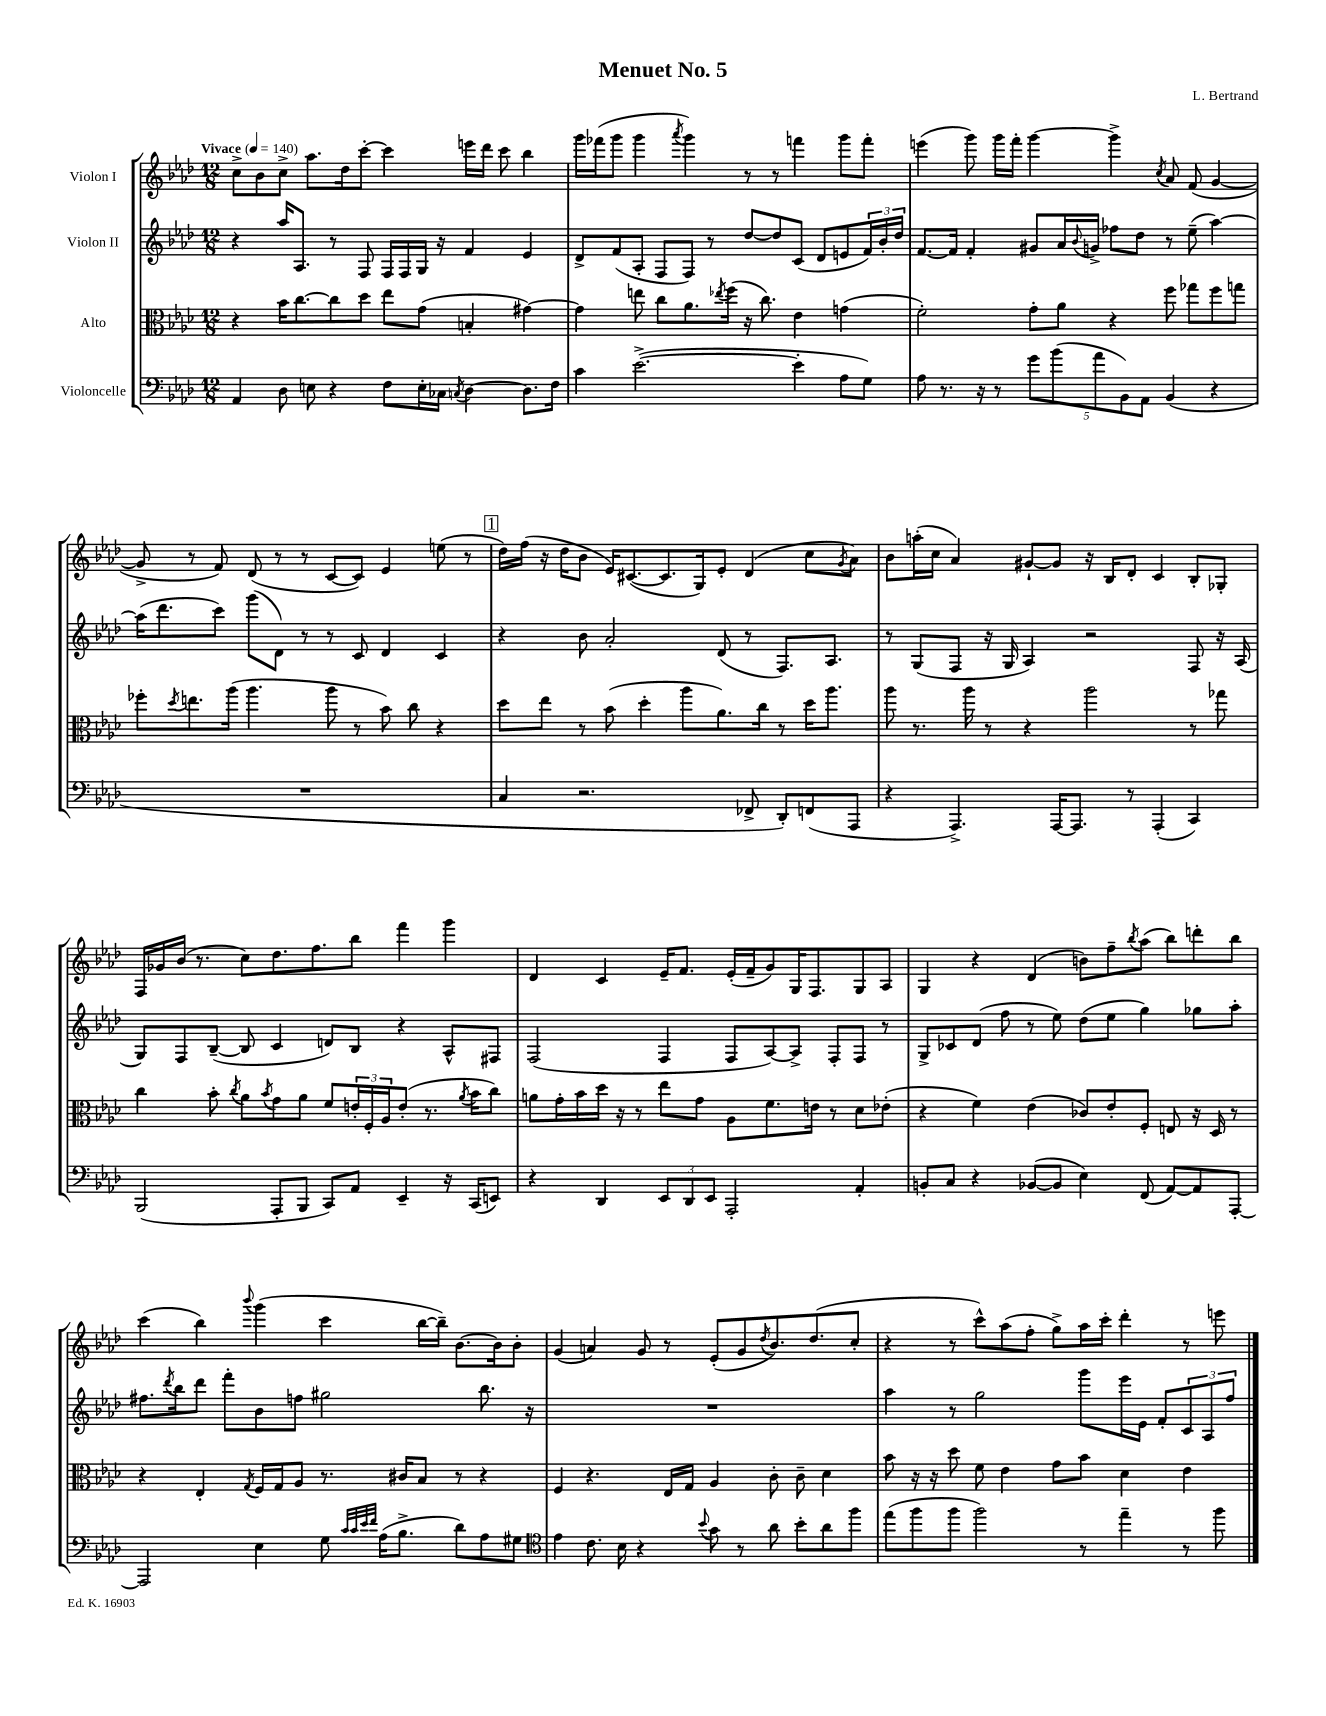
\header { title = "Menuet No. 5" composer = "L. Bertrand" }
<<
\new StaffGroup <<
\new Staff = "s0" \with { instrumentName = "Violon I" } {
    \clef treble \key aes \major \numericTimeSignature \time 12/8 \tempo "Vivace" 4 = 140
    c''8-> bes'8 c''8-> aes''8. des''16 c'''8~-. c'''4 e'''16 des'''16 c'''8 bes''4 |
    g'''16 fes'''16( g'''8 g'''4 \acciaccatura { aes'''8 } g'''4) r8 r8 f'''4 g'''8 f'''8-. |
    e'''4( g'''8) g'''16 f'''16-. g'''4~ g'''4-> \acciaccatura { c''8 } aes'8 f'8( g'4~ |
    g'8-> r8 f'8) des'8( r8 r8 c'8~ c'8) ees'4 e''8( r8 |
    \mark \markup { \box "1" } des''16) f''16( r16 des''16 bes'8 ees'16) cis'8.~( cis'8. g16) ees'8-. des'4( c''8 \acciaccatura { g'8 } aes'8) |
    bes'8 a''16-.( c''16 aes'4) gis'8~-! gis'8 r16 bes16 des'8-. c'4 bes8-. ges8-. |
    f16 ges'16 bes'16( r8. c''8) des''8. f''8. bes''8 f'''4 g'''4 |
    des'4 c'4 ees'16-- f'8. ees'16-.( f'16-- g'8) g16 f8. g8 aes8 |
    g4 r4 des'4( b'8) f''8-- \acciaccatura { bes''8 } aes''8( bes''8) d'''8-. bes''8 |
    c'''4( bes''4) \appoggiatura { bes'''8 } g'''4( c'''4 bes''16~ bes''16--) bes'8.~ bes'16 bes'8-. |
    g'4( a'4) g'8 r8 ees'8-.( g'8 \acciaccatura { des''8 } bes'8.) des''8.( c''8-. |
    r4 r8 c'''8-^) aes''8( f''8-. g''8->) aes''16 c'''16-. des'''4-. r8 e'''8 \bar "|." |
}
\new Staff = "s1" \with { instrumentName = "Violon II" } {
    \clef treble \key aes \major \numericTimeSignature \time 12/8
    r4 aes''16 aes8. r8 f8 f16 f16 g16 r16 f'4 ees'4 |
    des'8-> f'8( aes8-. f8 f8) r8 des''8~ des''8 c'8( des'8 e'8 \tuplet 3/2 { f'16) bes'16-. des''16 } |
    f'8.~ f'16 f'4-. gis'8 aes'16 \appoggiatura { bes'8 } g'16-> fes''8 des''8 r8 ees''8--( aes''4~) |
    aes''16( des'''8. c'''8) g'''8( des'8) r8 r8 c'8 des'4 c'4 |
    \mark \markup { \box "1" } r4 bes'8 aes'2-. des'8( r8 f8.) aes8. |
    r8 g8( f8 r16 g16 aes4) r2 f8 r16 aes16( |
    g8) f8 bes8~--( bes8 c'4 d'8) bes8 r4 aes8-^ fis8 |
    f2( f4 f8 aes8~) aes8-> f8-. f8 r8 |
    g8-> ces'8 des'8( f''8 r8 ees''8) des''8( ees''8 g''4) ges''8 aes''8-. |
    fis''8. \acciaccatura { des'''8 } bes''16 des'''8 f'''8-. bes'8 f''8 gis''2 bes''8. r16 |
    R1. |
    aes''4 r8 g''2 g'''8 ees'''16 ees'16 f'8-. \tuplet 3/2 { c'8 aes8 f''8 } \bar "|." |
}
\new Staff = "s2" \with { instrumentName = "Alto" } {
    \clef alto \key aes \major \numericTimeSignature \time 12/8
    r4 bes'16 c''8.~ c''8 des''8 ees''8 g'8( b4-. gis'4~) |
    gis'4 e''8 c''8 aes'8. \acciaccatura { ees''8 } f''16( r16 c''8.) ees'4 g'4( |
    f'2-.) g'8-. aes'8 r4 f''8 ges''8 f''8 g''8 |
    fes''8-. \acciaccatura { des''8 } e''8. aes''16( aes''4. aes''8 r8 bes'8) c''8 r4 |
    \mark \markup { \box "1" } des''8 ees''8 r8 bes'8( des''4-. aes''8 aes'8.) c''16 r8 des''16 aes''8. |
    aes''8 r8. aes''16 r8 r4 aes''2 r8 ges''8 |
    c''4 bes'8-. \acciaccatura { c''8 } aes'8 \acciaccatura { bes'8 } g'8 aes'8 f'8 \tuplet 3/2 { e'16-. f16-. aes16 } e'8-.( r8. \acciaccatura { aes'8 } bes'16 c''8) |
    a'8 g'16-. bes'16 des''16 r16 r8 ees''8 g'8 aes8 f'8. e'16 r8 des'8 ees'8-.( |
    r4 f'4) ees'4( ces'8) ees'8-. f8-. e8 r16 des16 r8 |
    r4 ees4-. \acciaccatura { g8 } f16 g16 aes8 r8. cis'16 bes8 r8 r4 |
    f4 r4. ees16 g16 aes4 c'8-. c'8-- des'4 |
    bes'8 r16 r16 des''8 f'8 ees'4 g'8 bes'8 des'4 ees'4 \bar "|." |
}
\new Staff = "s3" \with { instrumentName = "Violoncelle" } {
    \clef bass \key aes \major \numericTimeSignature \time 12/8
    aes,4 des8 e8 r4 f8 e16-. ces16 \acciaccatura { c8 } des4~ des8. f16 |
    c'4 ees'2.~->( ees'4-. aes8 g8) |
    aes8 r8. r16 r8 \tuplet 5/4 { g'8 bes'8( aes'8 bes,8) aes,8 } bes,4( r4 |
    R1. |
    \mark \markup { \box "1" } c4 r2. fes,8-> des,8-.) f,8( aes,,8 |
    r4 aes,,4.->) aes,,16~ aes,,8. r8 aes,,4-.( c,4) |
    bes,,2( aes,,8-. bes,,8 c,8) aes,8 ees,4-- r16 c,16( e,8) |
    r4 des,4 \tuplet 3/2 { ees,8 des,8 ees,8 } aes,,2-. aes,4-. |
    b,8-. c8 r4 bes,8~( bes,8 ees4) f,8( aes,8~) aes,8 aes,,8~-. |
    aes,,2 ees4 g8 \grace { c'32 c'32 ees'32 f'32 } aes16( bes8.-> des'8) aes8 gis8 |
    \clef tenor ees'4 c'8. bes16 r4 \appoggiatura { bes'8 } g'8 r8 aes'8 bes'8-. aes'8 f''8 |
    ees''8( f''8 f''8 f''2) r8 ees''4-- r8 f''8 \bar "|." |
}
>>
>>
\layout { \context { \Score \remove "Bar_number_engraver" } }
